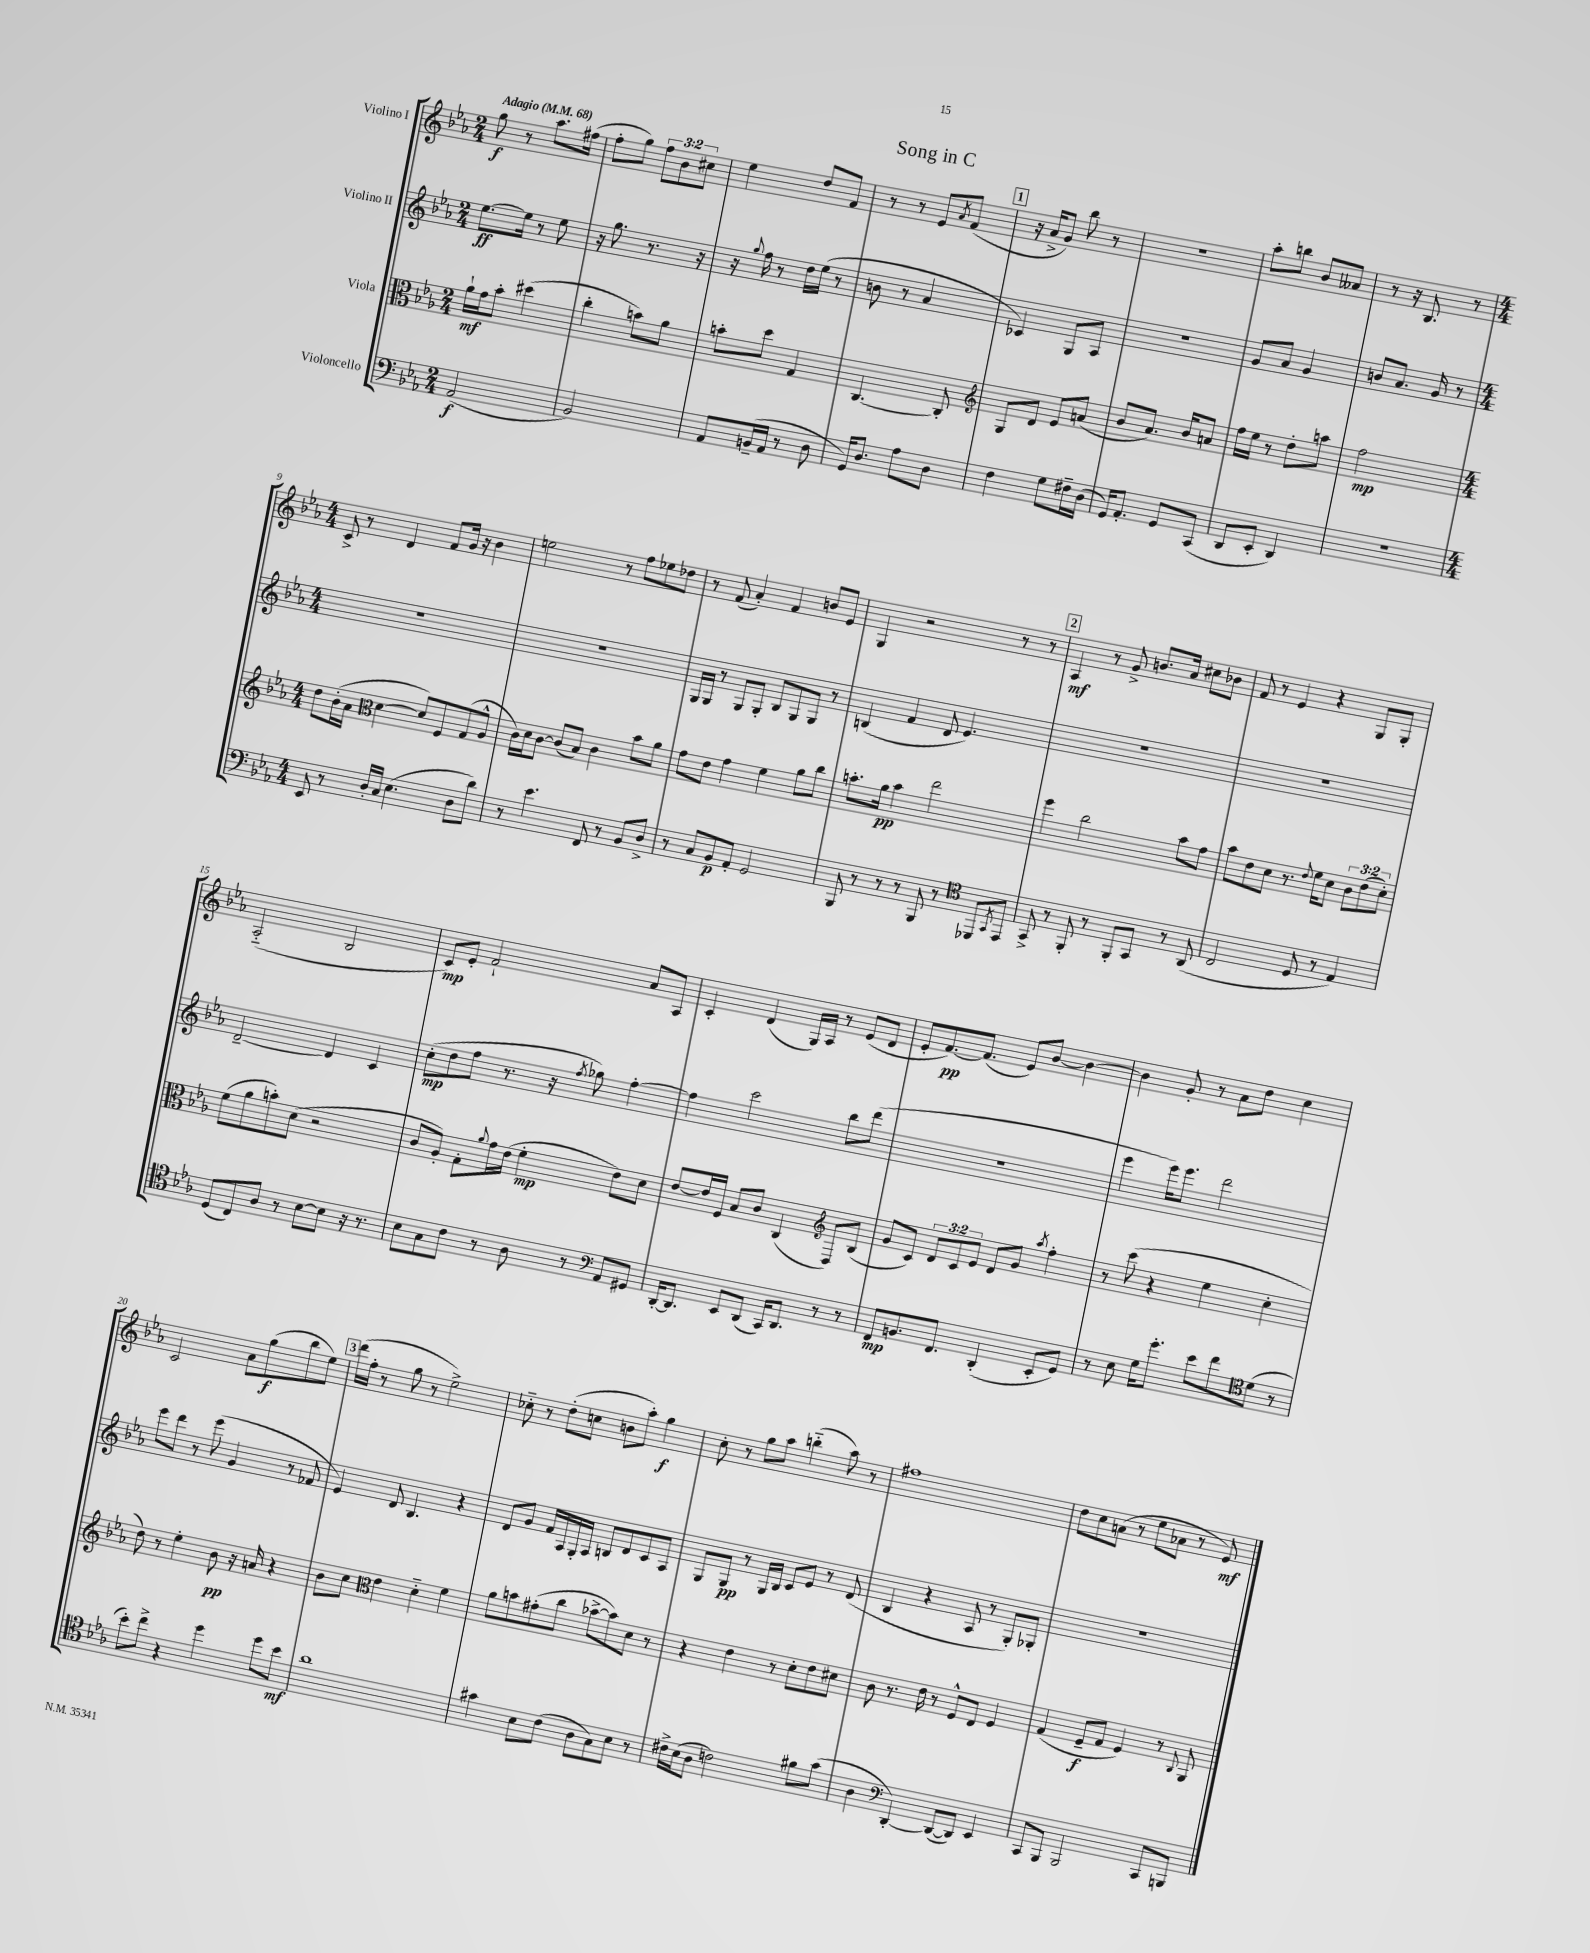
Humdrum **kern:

**kern	**kern	**kern	**kern
*staff4	*staff3	*staff2	*staff1
*clefF4	*clefC3	*clefG2	*clefG2
*k[b-e-a-]	*k[b-e-a-]	*k[b-e-a-]	*k[b-e-a-]
*M2/4	*M2/4	*M2/4	*M2/4
*MM68	*MM68	*MM68	*MM68
(2AA-	16a-`	[8.ee-	8gg
.	16g	.	.
.	8b-'	.	8r
.	.	16ee-]	.
.	(4dd#	8r	8.aa-
.	.	8ee-	.
.	.	.	(16ff#
=	=	=	=
2BB-)	4cc'	16r	8ff'
.	.	8.gg	.
.	.	.	8gg)
.	8b)	8.r	12ff
.	.	.	12b-
.	8a-	.	.
.	.	.	12cc#
.	.	16r	.
=	=	=	=
8AA-	8b'	16r	4ee-
.	.	8qqgg	.
.	.	16ff	.
(16BB~	8dd	8r	.
16AA-	.	.	.
8r	4G	16dd	8dd
.	.	(16ee-	.
8D	.	8r	8f
=	=	=	=
16GG)	[4.C	8b	8r
8.D	.	.	.
.	.	8r	8r
8A-	.	4a-	8e-
.	.	.	8qa-
8D	8C']	.	(8f
=	=	=	=
*	*clefG2	*	*
4F	8G	4c-)	16r
.	.	.	16a-^
.	8d	.	8g)
8G	8e-	8G	8bb-
16F#~	(8a	8A-	8r
(16D	.	.	.
=	=	=	=
16GG)	8b-	2r	2r
8.AA-'	.	.	.
.	8.a-)	.	.
8GG	.	.	.
.	16b-	.	.
(8CC	8a	.	.
=	=	=	=
8DD	16ff	8g	8aa-'
.	16ee-	.	.
8EE-'	8r	8a-	8bb
4DD)	8dd'	4g	8b-
.	8aa	.	8a--
=	=	=	=
2r	2ff	8b	8r
.	.	8.a-	16r
.	.	.	8.B-
.	.	16g	.
.	.	8r	8r
=	=	=	=
*M4/4	*M4/4	*M4/4	*M4/4
8EE-	8dd	1r	8c^
8r	(16b-'	.	8r
.	16a-	.	.
*	*clefC3	*	*
16D'	[4d	.	4d
16C	.	.	.
(4.E-	.	.	.
.	8d])	.	8f
.	8F	.	16g
.	.	.	16r
8D	(8G	.	4b-
8d)	8A-^^	.	.
=	=	=	=
8r	16c)	1r	2ee
.	16d	.	.
4.e-	[8c	.	.
.	(8c]	.	.
.	8B-)	.	.
8FF	4c	.	8r
8r	.	.	8ff
8BB-	8b-	.	8ee-
8D^	8a-	.	8dd-
=	=	=	=
8r	8g	16G	8r
.	.	16G	.
8C	8e-	8r	(8f
8BB-	4g	8G	4a-')
8AA-'	.	8G'	.
2GG	4f	8B-	4f
.	.	8G	.
.	8a-	8G	8b
.	8cc	8r	8e-
=	=	=	=
8BBB-	8.b'	(4B	4G
8r	.	.	.
.	16a-	.	.
8r	4b	4f	2r
8r	.	.	.
8BBB-	2ee-	8d	.
8r	.	4.e-)	.
8DD-	.	.	8r
8qGG	.	.	.
8EE-	.	.	8r
=	=	=	=
*clefC4	*	*	*
8GG^	4ff	1r	4A-
8r	.	.	.
8FF'	2cc	.	8r
8r	.	.	8g^
8FF'	.	.	8.b
8GG	.	.	.
.	.	.	16a-
8r	8b-	.	8cc#
(8AA-	8g	.	8b-
=	=	=	=
2C	8b-	1r	8f
.	8e-	.	8r
.	8d	.	4e-
.	8.r	.	.
8D	.	.	4r
.	8qqe-	.	.
.	16f	.	.
8r	8d	.	.
4E-)	12c	.	8G
.	(12e-	.	.
.	.	.	8G'
.	12d')	.	.
=	=	=	=
(8D	(8f	[2d~	(2A-'~
8C)	8a-	.	.
8A-	8b')	.	.
8r	(8d	.	.
[8B-	2r	4d]	2B-
8B-]	.	.	.
16r	.	4c	.
8.r	.	.	.
=	=	=	=
8B-	8c	(8cc'	8c)
8G	8A-')	8dd	8e-'
8c	8G'	8ff	2f`
.	8qqa-	.	.
8r	16g	8.r	.
.	(16e-	.	.
8A-	4f'	.	.
.	.	16r	.
.	.	8qff	.
8r	.	8gg-)	.
8AA-	8e-)	[4ff'	8a-
8GG#	8d	.	8A-
=	=	=	=
*clefF4	*	*	*
[16DD'	[8e-	4ff]	4c'
8.DD]	.	.	.
.	16e-]	.	.
.	16F	.	.
8EE-	8B-	2ccc	(4d
(8DD	8c	.	.
16CC)	(4C	.	16G)
8.DD	.	.	16A-
.	.	.	8r
8r	8D)	8bb-	(8e-
8r	(8B-	(8ddd	8d
=	=	=	=
*	*clefG2	*	*
8FF	8g	1r	8e-'
8.BB	8c)	.	[8.f)
.	12d	.	.
8.FF	.	.	(8.f]
.	12c	.	.
.	12e-	.	.
(4DD'	8d	.	8e-)
.	8g	.	[8b-
.	8qaa-	.	.
8EE-'	4ff'	.	4b-_
8GG)	.	.	.
=	=	=	=
8r	8r	4eee-	4b-]
8E-	(8ccc	.	.
16G	4r	16eee-)	8g'
8.g'	.	8.eee-	.
.	.	.	8r
8e-	4ee-	2ddd	8a-
8f	.	.	8dd
(8d	4cc'	.	4cc
8r	.	.	.
=	=	=	=
*clefC4	*	*	*
8b-')	8dd)	8eee-	2c
8cc^	8r	8ddd	.
4r	4ee-'	8r	.
.	.	(8eee-	.
4dd	8b-	4g	8a-
.	16r	.	(8gg
.	16a	.	.
8dd	4r	8r	8bb-
8b-	.	8f-	8ee-)
=	=	=	=
1a-	8b-	4e-)	(16ddd
.	.	.	16ff'
.	8cc	.	8r
*	*clefC3	*	*
.	4e-	8d	8gg
.	.	4.B-	8r
.	4d'~	.	2ee-^)
.	4f	4r	.
=	=	=	=
4g#	8a-	8d	8cc-'~
.	8b	8g	8r
8B-	(8g#'	16f	(8dd'
.	.	16A-	.
(8c	8cc	16G'	8cc
.	.	16A-	.
8A-	[8b-^	8B	8b
8G)	8b-])	8d	8aa-')
8B-	8d	8c	4gg
8r	8r	8A-	.
=	=	=	=
16c#^	4r	8G	8cc'
(16B-	.	.	.
8A-	.	8G	8r
2c)	4e-	8r	8gg
.	.	16G	8aa-
.	.	16B-	.
.	8r	8c	(4bb'~
.	8d'	8e-	.
8f#	8e-	8r	8aa-)
(8g	8d#	(8d	8r
=	=	=	=
4A-	8c	4B-	1ff#
.	8.r	.	.
*clefF4	*	*	*
[4DD')	.	4r	.
.	16e-	.	.
.	8r	.	.
(8DD_	8F^^	8A-	.
8DD])	8E-	8r	.
4EE-	4F	8G')	.
.	.	8G-'	.
=	=	=	=
8CC	(4G	1r	8dd
8BBB-	.	.	8cc
2BBB-	8F~	.	(8a
.	8G	.	8r
.	4F)	.	8ee-
.	.	.	8a-
8CC	8r	.	8r
.	8qqC	.	.
8BBB	8AA-	.	8e-)
==	==	==	==
*-	*-	*-	*-
